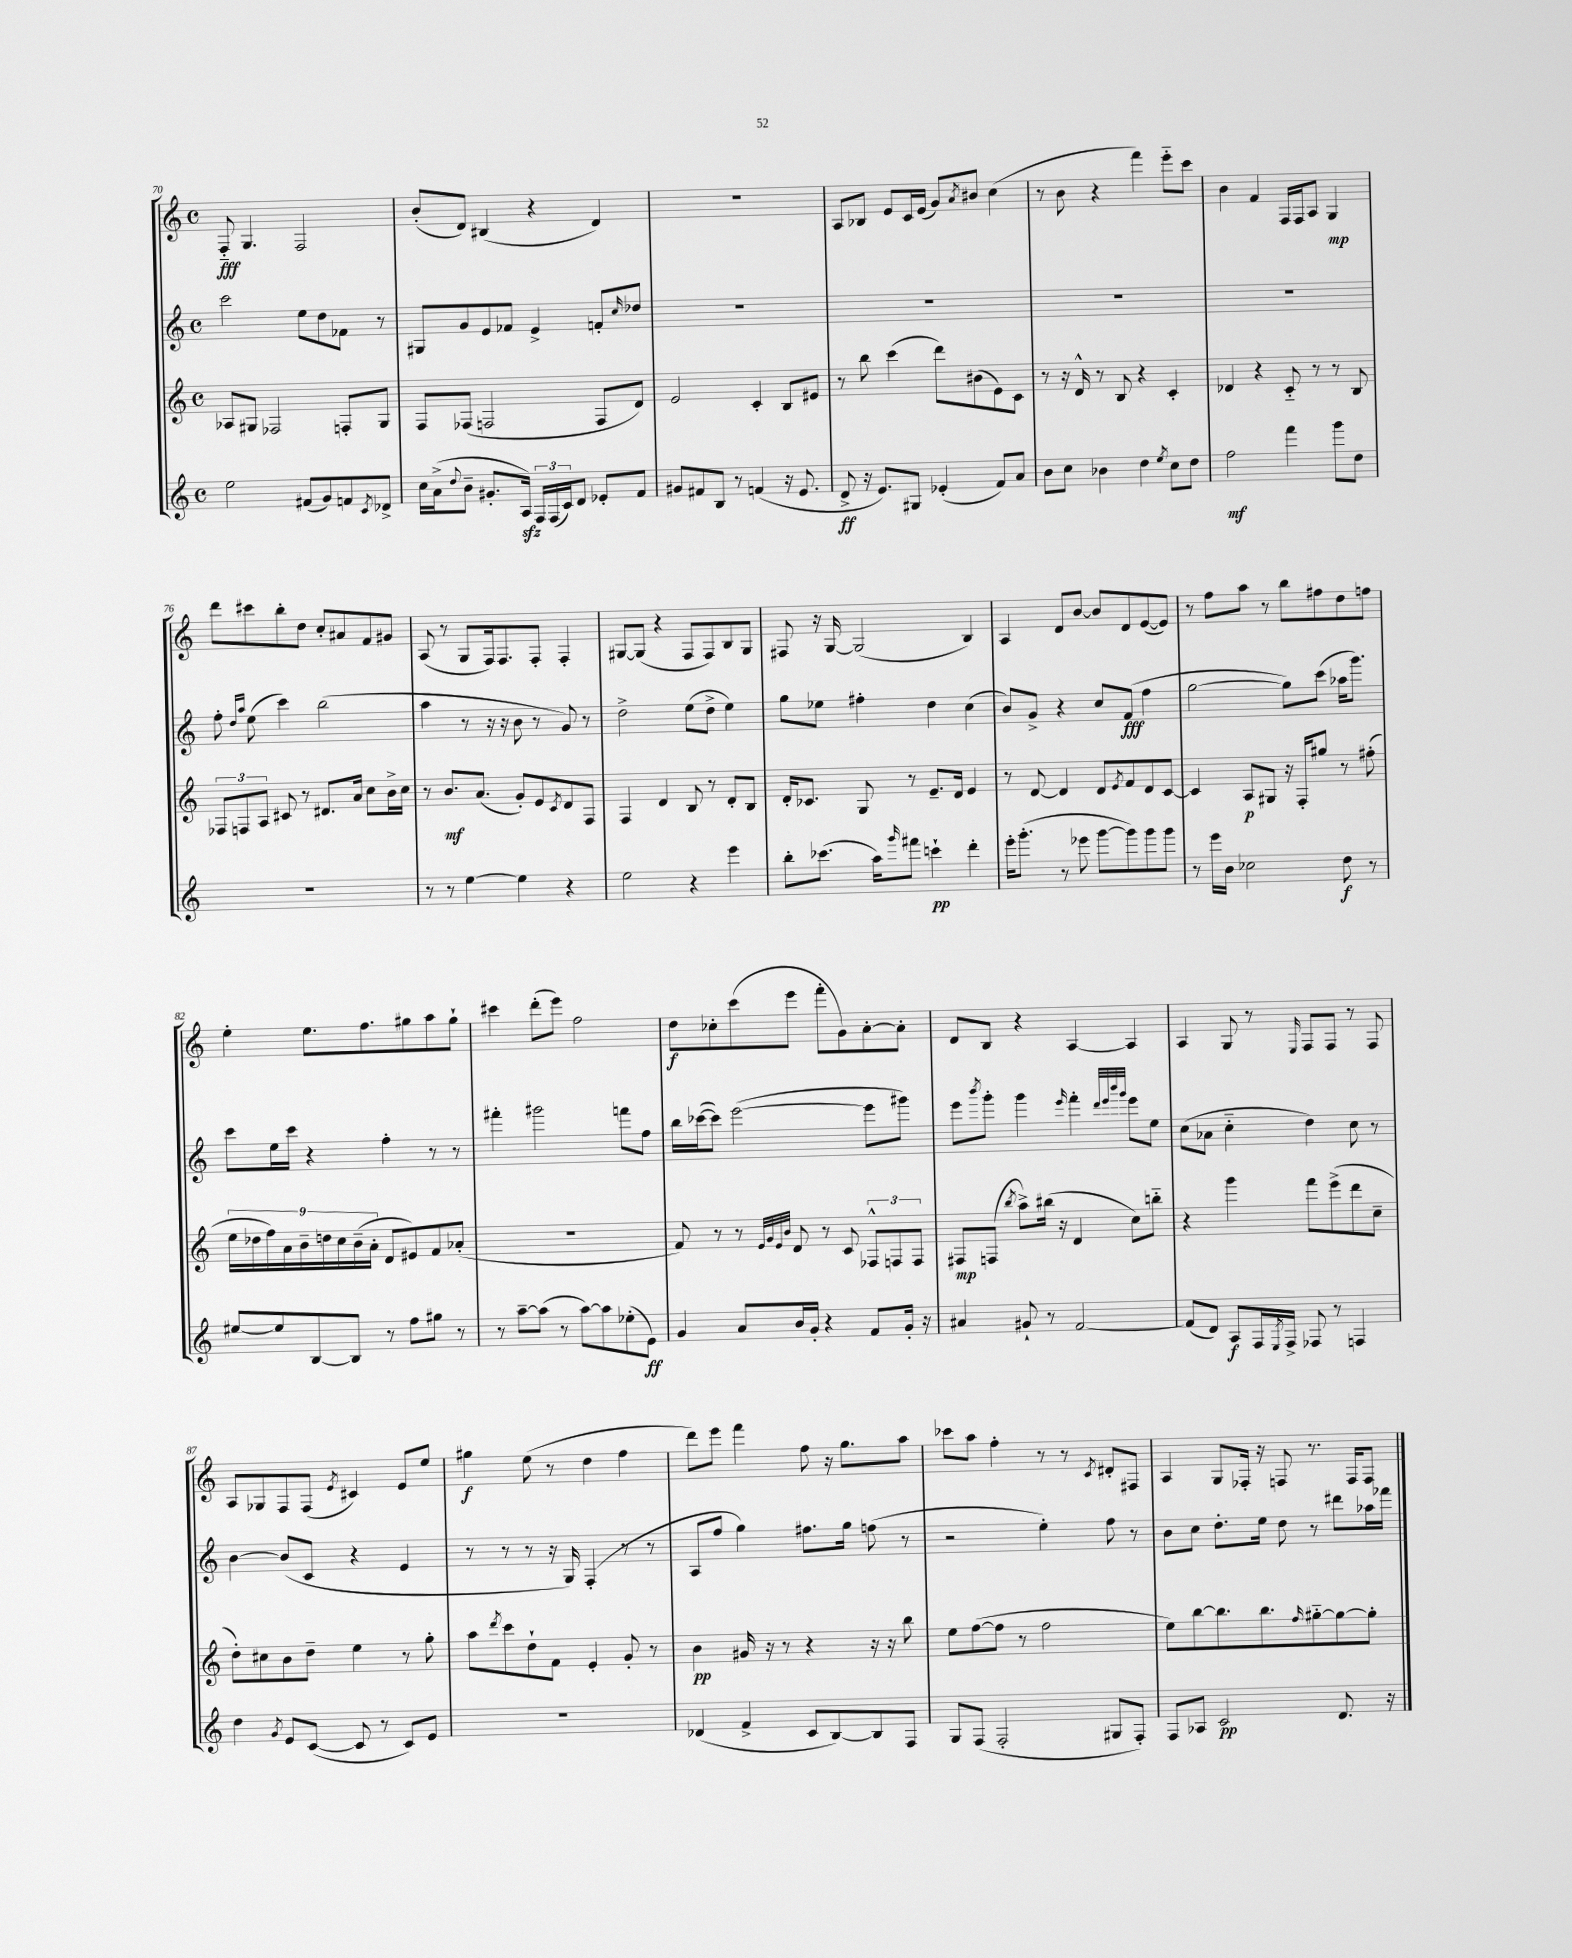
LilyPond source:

<<
\new StaffGroup <<
\new Staff = "s0" {
    \clef treble \key c \major \defaultTimeSignature \time 4/4
    f8-_\fff g4. f2 |
    b'8-.( d'8) bis4( r4 d'4) |
    R1 |
    a8 bes8 e'8 c'16 e'16( g'8) \acciaccatura { a'8 } bis'8 c''4( |
    r8 b'8 r4 f'''4) e'''8-_ c'''8 |
    b'4 f'4 f16 f16 a8 g4\mp |
    d'''8 cis'''8 b''8-. d''8 c''8-. ais'8 f'8 gis'8 |
    a8( r8 g8 f16) f8. f8-. f4-. |
    gis8~ gis8( r4 f8 f8) b8 gis8 |
    fis8 r16 g16~ g2( b4) |
    a4 d'8 b'8~ b'8 d'8 e'8~( e'8) |
    r8 f''8 a''8 r8 b''8 fis''8 d''8 f''8 |
    e''4-. e''8. f''8. gis''8 a''8 gis''8-! |
    cis'''4 d'''8-.( e'''8) f''2 |
    d''8\f ces''8-. c'''8( e'''8 f'''8-. g'8) a'8~-. a'8-. |
    d'8 b8 r4 a4~ a4 |
    a4 g8 r8 \grace { e16 } f8 f8 r8 f8 |
    a8 ges8 f8 f8( \acciaccatura { e'8 } cis'4) e'8 e''8 |
    gis''4\f e''8( r8 d''4 f''4 |
    d'''8) e'''8 f'''4 f''8 r16 g''8. a''8 |
    ces'''8 a''8 f''4-. r8 r8 \acciaccatura { c'8 } dis'8-. fis8 |
    a4 g8 fes16-. r16 f8 r8. f16 f8 \bar "|." |
}
\new Staff = "s1" {
    \clef treble \key c \major \defaultTimeSignature \time 4/4
    c'''2 e''8 d''8 fes'8 r8 |
    gis8 g'8 e'8 fes'8 e'4-> f'8-. \grace { c''16 } des''8 |
    R1 |
    R1 |
    R1 |
    R1 |
    f''8-. \grace { d''16 a''16 } e''8( c'''4) b''2( |
    a''4 r8 r16 r16 b'8 r8 g'8) r8 |
    d''2-> e''8( d''8-> e''4) |
    g''8 ees''8 fis''4-. d''4 c''4( |
    b'8) g'8-> r4 c''8 f'8\fff( f''4 |
    g''2~ g''8) c'''8( aes''16 g'''8.) |
    c'''8 e''16 c'''16 r4 f''4-. r8 r8 |
    fis'''4-. gis'''2 f'''8 f''8 |
    b''16 ces'''16~( ces'''8) e'''2~( e'''8 gis'''8) |
    e'''8 \acciaccatura { b'''8 } g'''8-. g'''4 \grace { e'''16 } f'''4-. \grace { d'''32 e'''32 b'''32 g'''32 } e'''8 e''8 |
    c''8( aes'8 c''4-_ d''4) c''8 r8 |
    b'4~ b'8( c'8 r4 e'4 |
    r8 r8 r8 r16 g16) f4-.( r8 r8 |
    a8 f''8 g''4) fis''8. g''16 f''8( r8 |
    r2 e''4-.) f''8 r8 |
    b'8 c''8 d''8.-. e''16 d''8 r8 dis'''8 aes''16 fes'''16 \bar "|." |
}
\new Staff = "s2" {
    \clef treble \key c \major \defaultTimeSignature \time 4/4
    aes8 gis8 fes2 f8-. gis8 |
    f8 fes8( f2 f8 d'8) |
    e'2 c'4-. b8 eis'8 |
    r8 b''8 c'''4( d'''8) bis'8( e'8) c'8 |
    r8 r16 d'16-^ r8 b8 r4 c'4-. |
    des'4 r4 c'8-_ r8 r8 b8 |
    \tuplet 3/2 { fes8 f8 a8 } cis'8 r8 dis'8. a'16 c''8 b'16-> c''16 |
    r8 b'8.\mf a'8.( g'8-.) e'8 \acciaccatura { c'8 } d'8 f8 |
    f4 d'4 b8 r8 d'8-. b8 |
    d'16-. ces'8. g8 r8 e'8.-- d'16 e'4 |
    r8 d'8~ d'4 d'8 \acciaccatura { e'8 } f'8 d'8 c'8~ |
    c'4 a8\p gis8 r16 f16-. gis''8 r8 fis''8-.( |
    \tuplet 9/8 { e''16 des''16 f''16) a'16 b'16-- d''16 c''16 b'16--( a'16-. } d'8 eis'8) f'8 aes'8-.( |
    R1 |
    f'8) r8 r8 \grace { e'32 g'32 e'32 b'32 } d'8 r8 c'8 \tuplet 3/2 { fes8-^ f8 f8 } |
    fis8\mp f8( \acciaccatura { b''8 } a''8->) bis''16( r16 d'4 c''8) b''8-_ |
    r4 g'''4 f'''8 e'''8->( d'''8 c''8-- |
    d''8-.) cis''8 b'8 d''8-- e''4 r8 g''8-. |
    a''8 \acciaccatura { d'''8 } c'''8 d''8-! f'8 e'4-. g'8-. r8 |
    b'4\pp gis'16 r16 r8 r4 r16 r16 b''8 |
    e''8 f''8~( f''8 r8 f''2 |
    e''8) b''8~ b''8. b''8. \grace { f''16 } gis''8~-_ gis''8~ gis''8-. \bar "|." |
}
\new Staff = "s3" {
    \clef treble \key c \major \defaultTimeSignature \time 4/4
    e''2 fis'8( g'8) f'8 \acciaccatura { c'8 } des'8-> |
    c''16 a'16->( \appoggiatura { d''8 } b'8-- gis'8.-. a16\sfz) \tuplet 3/2 { f16 f16( c'16) } d'8 ees'8-. f'8 |
    gis'8 fis'8 b8 r8 f'4( r16 e'8. |
    d'8->\ff r16 e'8.) gis8 ees'4-.( f'8) a'8 |
    b'8 c''8 bes'4 d''4 \acciaccatura { e''8 } c''8 d''8 |
    f''2\mf f'''4 g'''8 d''8 |
    R1 |
    r8 r8 e''4~ e''4 r4 |
    e''2 r4 e'''4 |
    b''8-. ces'''8.( a''16) \grace { g'''16 } fis'''8 c'''4-!\pp d'''4-. |
    e'''16-. g'''8.-.( r8 ees'''8 g'''8~ g'''8) g'''8 g'''8 |
    r8 e'''16 b'16 ces''2 d''8\f r8 |
    eis''8~ eis''8 b8~ b8 r8 f''8 gis''8 r8 |
    r8 a''8~-- a''8( r8 a''8~) a''8 ees''8-.( e'8\ff) |
    g'4 a'8 b'16 g'16-. r4 f'8 g'16-. r16 |
    ais'4 gis'8-! r8 f'2~ |
    f'8( d'8) a8\f f16 \acciaccatura { e8 } f16-> fes8 r8 f4 |
    d''4 \acciaccatura { g'8 } e'8 c'8~( c'8 r8 c'8) e'8 |
    R1 |
    des'4( f'4-> c'8 b8~) b8 f8 |
    g8 f8( f2-. gis8 f8-.) |
    f8 aes8 c'2\pp d'8. r16 \bar "|." |
}
>>
>>
\layout { \context { \Score currentBarNumber = #70 } }
